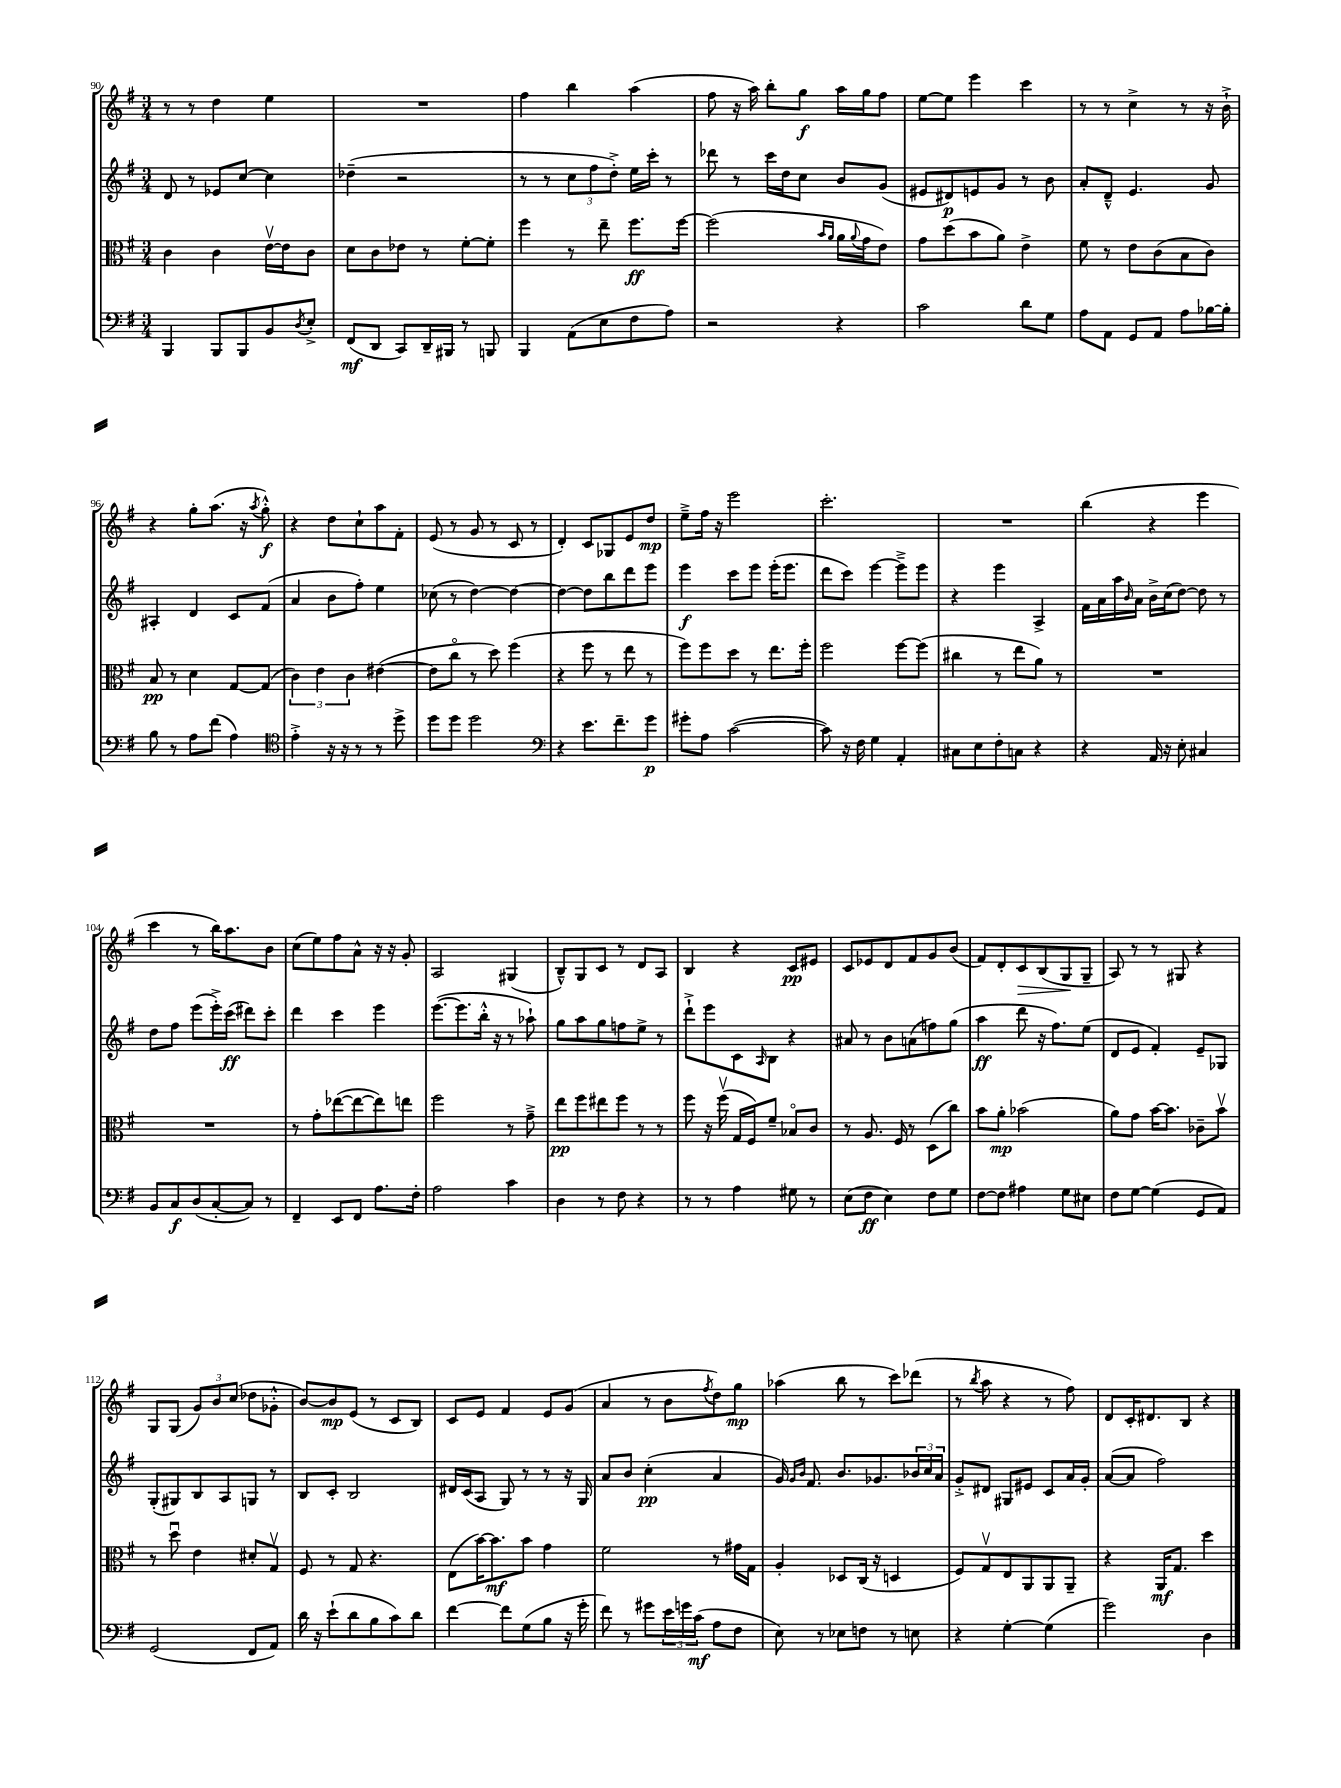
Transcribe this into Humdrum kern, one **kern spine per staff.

**kern	**dynam	**kern	**dynam	**kern	**dynam	**kern	**dynam
*part4	*part4	*part3	*part3	*part2	*part2	*part1	*part1
*staff4	*staff4	*staff3	*staff3	*staff2	*staff2	*staff1	*staff1
*clefF4	*	*clefC3	*	*clefG2	*	*clefG2	*
*k[f#]	*	*k[f#]	*	*k[f#]	*	*k[f#]	*
*M3/4	*	*M3/4	*	*M3/4	*	*M3/4	*
=90	=90	=90	=90	=90	=90	=90	=90
4BBB/	.	4c\	.	8d/	.	8r	.
.	.	.	.	8r	.	8r	.
8BBB/L	.	4c\	.	8e-X/L	.	4dd\	.
8BBB/	.	.	.	[8cc/J	.	.	.
8BB/	.	[16ev\LL	.	4cc\]	.	4ee\	.
.	.	16e\J]	.	.	.	.	.
8qD/	.	.	.	.	.	.	.
8E'^/J	.	8c\J	.	.	.	.	.
=91	=91	=91	=91	=91	=91	=91	=91
(8FF#/L	mf	8d\L	.	(4dd-X~\	.	2.r	.
8DD/J	.	8c\	.	.	.	.	.
8CC/L)	.	8e-X\J	.	2r	.	.	.
16DD~/L	.	8r	.	.	.	.	.
16BBB#X/JJ	.	.	.	.	.	.	.
8r	.	[8f#'\L	.	.	.	.	.
8BBBn/	.	8f#'\J]	.	.	.	.	.
=92	=92	=92	=92	=92	=92	=92	=92
4BBB/	.	4ff#\	.	8r	.	4ff#\	.
.	.	.	.	8r	.	.	.
(8AA\L	.	8r	.	12cc\L	.	4bb\	.
.	.	.	.	12ff#\	.	.	.
8E\	.	8ee~\	.	.	.	.	.
.	.	.	.	12dd'^\J)	.	.	.
8F#\	.	8.ff#\L	ff	16ee\LL	.	(4aa\	.
.	.	.	.	16ccc'\JJ	.	.	.
8A\J)	.	.	.	8r	.	.	.
.	.	[16ff#\Jk	.	.	.	.	.
=93	=93	=93	=93	=93	=93	=93	=93
2r	.	(2ff#\]	.	8ddd-X\	.	8ff#\	.
.	.	.	.	8r	.	16r	.
.	.	.	.	.	.	16aa\)	.
.	.	.	.	16ccc\LL	.	8bb'\L	.
.	.	.	.	16dd\J	.	.	.
.	.	.	.	8cc\J	.	8gg\J	f
.	.	16qqb/LL	.	.	.	.	.
.	.	16qqa/JJ	.	.	.	.	.
4r	.	16a\LL	.	8b/L	.	16aa\LL	.
.	.	8qqa/	.	.	.	.	.
.	.	16g\J	.	.	.	16gg\J	.
.	.	8e\J)	.	(8g/J	.	8ff#\J	.
=94	=94	=94	=94	=94	=94	=94	=94
2c\	.	8g\L	.	8e#X/L	.	[8ee\L	.
.	.	(8dd\	.	8d#X/)	p	8ee\J]	.
.	.	8b\	.	8en/	.	4eee\	.
.	.	8a\J)	.	8g/J	.	.	.
8d\L	.	4e^\	.	8r	.	4ccc\	.
8G\J	.	.	.	8b\	.	.	.
=95	=95	=95	=95	=95	=95	=95	=95
8A\L	.	8f#\	.	8a'/L	.	8r	.
8AA\J	.	8r	.	8d~^^/J	.	8r	.
8GG/L	.	8e\L	.	4.e/	.	4cc^\	.
8AA/J	.	(8c\	.	.	.	.	.
8A\L	.	8B\	.	.	.	8r	.
[16B-X\L	.	8c\J)	.	8g/	.	16r	.
16B-'\JJ]	.	.	.	.	.	16b`^\	.
!!LO:LB:g=z
=96	=96	=96	=96	=96	=96	=96	=96
8B\	.	8B/	pp	4A#X'/	.	4r	.
8r	.	8r	.	.	.	.	.
8A\L	.	4d\	.	4d/	.	8gg'\L	.
(8f#\J	.	.	.	.	.	(8.aa\J	.
4A\)	.	[8G/L	.	8c/L	.	.	.
.	.	.	.	.	.	16r	.
.	.	.	.	.	.	8qaa/	.
.	.	(8G/J]	.	(8f#/J	.	8gg'^^\)	f
=97	=97	=97	=97	=97	=97	=97	=97
*clefC4	*	*	*	*	*	*	*
4e'^\	.	6c\)	.	4a/	.	4r	.
.	.	6e\	.	.	.	.	.
16r	.	.	.	8b\L	.	8dd\L	.
16r	.	.	.	.	.	.	.
.	.	6c\	.	.	.	.	.
8r	.	.	.	8ff#'\J)	.	8cc`\	.
8r	.	([4e#X\	.	4ee\	.	8aa\	.
8dd^\	.	.	.	.	.	8f#'\J	.
=98	=98	=98	=98	=98	=98	=98	=98
8dd\L	.	8e#\L]	.	(8cc-X\	.	(8e/	.
8dd\J	.	8cc\J	.	8r	.	8r	.
2dd\	.	8r	.	[4dd\)	.	8g/	.
.	.	8dd\)	.	.	.	8r	.
.	.	(4ff#\	.	4dd\_	.	8c/	.
.	.	.	.	.	.	8r	.
=99	=99	=99	=99	=99	=99	=99	=99
*clefF4	*	*	*	*	*	*	*
4r	.	4r	.	4dd\_	.	4d'/)	.
8.e\L	.	8ff#\	.	8dd\L]	.	8c/L	.
.	.	8r	.	8bb\	.	8G-X/	.
8.f#~\	.	.	.	.	.	.	.
.	.	8ee\	.	8ddd\	.	8e/	.
8g\J	p	8r	.	8eee\J	.	8dd/J	mp
=100	=100	=100	=100	=100	=100	=100	=100
8g#X'\L	.	8ff#\L)	.	4eee\	f	8ee~^\L	.
8A\J	.	8ff#\	.	.	.	16ff#\Jk	.
.	.	.	.	.	.	16r	.
([2c\	.	8dd\J	.	8ccc\L	.	2eee\	.
.	.	8r	.	8eee\J	.	.	.
.	.	8.ee\L	.	(16eee'\KL	.	.	.
.	.	.	.	8.eee\J	.	.	.
.	.	16ff#'\Jk	.	.	.	.	.
=101	=101	=101	=101	=101	=101	=101	=101
8c\])	.	2ff#\	.	8ddd\L	.	2.ccc'\	.
16r	.	.	.	8ccc\J)	.	.	.
16F#\	.	.	.	.	.	.	.
4G\	.	.	.	[4eee\	.	.	.
4AA'/	.	[8ff#\L	.	8eee~^\L]	.	.	.
.	.	(8ff#\J]	.	8eee\J	.	.	.
=102	=102	=102	=102	=102	=102	=102	=102
8C#X\L	.	4cc#X\	.	4r	.	2.r	.
8E\	.	.	.	.	.	.	.
8F#'\	.	8r	.	4eee\	.	.	.
8Cn\J	.	8ee\L	.	.	.	.	.
4r	.	8a\J)	.	4A^/	.	.	.
.	.	8r	.	.	.	.	.
=103	=103	=103	=103	=103	=103	=103	=103
4r	.	2.r	.	16f#\LL	.	(4bb\	.
.	.	.	.	16a\	.	.	.
.	.	.	.	16aa\	.	.	.
.	.	.	.	16qqb/	.	.	.
.	.	.	.	16a\JJ	.	.	.
16AA/	.	.	.	16b^\LL	.	4r	.
16r	.	.	.	(16cc\J	.	.	.
8E'\	.	.	.	[8dd\J)	.	.	.
4C#X/	.	.	.	8dd\]	.	4eee\	.
.	.	.	.	8r	.	.	.
!!LO:LB:g=z
=104	=104	=104	=104	=104	=104	=104	=104
8BB/L	.	2.r	.	8dd\L	.	4ccc\	.
8C/	f	.	.	8ff#\J	.	.	.
(8D/	.	.	.	(8eee\L	.	8r	.
[8C'/	.	.	.	16eee'^\L)	.	16bb\KL)	.
.	.	.	.	(16ccc\JJ	ff	8.aa\	.
8C/J])	.	.	.	8ddd#X\L)	.	.	.
8r	.	.	.	8ccc'\J	.	8b\J	.
=105	=105	=105	=105	=105	=105	=105	=105
4FF#~/	.	8r	.	4ddd\	.	(8cc\L	.
.	.	8g'\L	.	.	.	8ee\)	.
8EE/L	.	([8ee-X\	.	4ccc\	.	8ff#\	.
8FF#/J	.	8ee-\_	.	.	.	8a^^\J	.
8.A\L	.	8ee-\])	.	4eee\	.	16r	.
.	.	.	.	.	.	16r	.
.	.	8een\J	.	.	.	8g'/	.
16F#'\Jk	.	.	.	.	.	.	.
=106	=106	=106	=106	=106	=106	=106	=106
2A\	.	2ff#\	.	([8.eee\L	.	2A/	.
.	.	.	.	8.eee\]	.	.	.
.	.	.	.	16bb'^^\Jk	.	.	.
.	.	.	.	16r	.	.	.
4c\	.	8r	.	8r	.	(4G#X/	.
.	.	8g~^\	.	8aa-X`\)	.	.	.
=107	=107	=107	=107	=107	=107	=107	=107
4D\	.	8ee\L	pp	8gg\L	.	8B~^^/L)	.
.	.	8ff#\	.	8aa\	.	8G/	.
8r	.	8ee#X\	.	8gg\	.	8c/J	.
8F#\	.	8ff#\J	.	8ffn\	.	8r	.
4r	.	8r	.	8ee^\J	.	8d/L	.
.	.	8r	.	8r	.	8A/J	.
=108	=108	=108	=108	=108	=108	=108	=108
8r	.	8ff#\	.	8ddd`^\L	.	4B/	.
8r	.	16r	.	8eee\	.	.	.
.	.	(16ff#v\	.	.	.	.	.
4A\	.	16G/LL	.	8c\	.	4r	.
.	.	16F#/J)	.	.	.	.	.
.	.	.	.	16qqA/	.	.	.
.	.	8f#~/J	.	8B\J	.	.	.
8G#X\	.	8B-X/L	.	4r	.	8c/L	pp
8r	.	8c/J	.	.	.	8e#X/J	.
=109	=109	=109	=109	=109	=109	=109	=109
(8E\L	.	8r	.	8a#X/	.	8c/L	.
8F#\J	ff	8.A/	.	8r	.	8e-X/	.
4E\)	.	.	.	8b\L	.	8d/	.
.	.	16F#/	.	.	.	.	.
.	.	8r	.	(8an\	.	8f#/	.
8F#\L	.	(8D\L	.	8ffn\)	.	8g/	.
8G\J	.	8cc\J)	.	(8gg\J	.	(8b/J	.
=110	=110	=110	=110	=110	=110	=110	=110
[8F#\L	.	8b\L	.	4aa\	ff	8f#/L)	.
8F#\J]	.	8a'\J	mp	.	.	8d'/	.
!	!	!	!	!	!	!	!LO:HP:b
4A#X\	.	(2b-X\	.	8ddd\	.	8c/	>
.	.	.	.	16r	.	(8B/	.
.	.	.	.	8.ff#\L)	.	.	.
8G\L	.	.	.	.	.	8G/	.
8E#X\J	.	.	.	(8ee\J	.	8G~/J	]
=111	=111	=111	=111	=111	=111	=111	=111
8F#\L	.	8a\L)	.	8d/L	.	8A/)	.
[8G\J	.	8g\J	.	8e/J	.	8r	.
(4G\]	.	[16b\KL	.	4f#'/)	.	8r	.
.	.	8.b\J]	.	.	.	.	.
.	.	.	.	.	.	8G#X/	.
8GG/L	.	8c-X~\L	.	8e~/L	.	4r	.
8AA/J)	.	8bv\J	.	8G-X/J	.	.	.
!!LO:LB:g=z
=112	=112	=112	=112	=112	=112	=112	=112
(2GG/	.	8r	.	(8G'/L	.	8G/L	.
.	.	8ddu\	.	8G#X/)	.	(8G/J	.
.	.	4e\	.	8B/	.	12g/L)	.
.	.	.	.	.	.	12b/	.
.	.	.	.	8A/	.	.	.
.	.	.	.	.	.	(12cc/J	.
8FF#/L	.	8d#X'/L	.	8Gn/J	.	8dd-X\L	.
8AA/J)	.	8Gv/J	.	8r	.	8g-X'^^\J	.
=113	=113	=113	=113	=113	=113	=113	=113
16d\	.	8F#/	.	8B/L	.	[8b/L)	.
16r	.	.	.	.	.	.	.
(8e`\L	.	8r	.	8c'/J	.	8b/]	mp
8d\	.	8G/	.	2B/	.	(8e/J	.
8B\	.	4.r	.	.	.	8r	.
8c\)	.	.	.	.	.	8c/L	.
8d\J	.	.	.	.	.	8B/J)	.
=114	=114	=114	=114	=114	=114	=114	=114
[4f#\	.	(8E\L	.	16d#X/LL	.	8c/L	.
.	.	.	.	(16c/J	.	.	.
.	.	[16b\K)	.	8A/J	.	8e/J	.
.	.	8.b\]	mf	.	.	.	.
8f#\L]	.	.	.	8G/)	.	4f#/	.
(8G\	.	8b\J	.	8r	.	.	.
8B\J	.	4g\	.	8r	.	8e/L	.
16r	.	.	.	16r	.	(8g/J	.
16g'\	.	.	.	16G/	.	.	.
=115	=115	=115	=115	=115	=115	=115	=115
8f#\)	.	2f#\	.	8a/L	.	4a/	.
8r	.	.	.	8b/J	.	.	.
8g#X\L	.	.	.	(4cc'\	pp	8r	.
24e\L	.	.	.	.	.	8b\L	.
24gn\	.	.	.	.	.	.	.
(24c\JJ	mf	.	.	.	.	.	.
.	.	.	.	.	.	8qff#/	.
8A\L	.	8r	.	4a/	.	8dd\)	.
8F#\J	.	16g#X\LL	.	.	.	8gg\J	mp
.	.	16G\JJ	.	.	.	.	.
=116	=116	=116	=116	=116	=116	=116	=116
8E\)	.	4A'/	.	16g/)	.	(4aa-X\	.
.	.	.	.	16qqg/LL	.	.	.
.	.	.	.	16qqb/JJ	.	.	.
.	.	.	.	8.f#/	.	.	.
8r	.	.	.	.	.	.	.
8E-X\L	.	8D-X/L	.	8.b/L	.	8bb\	.
8Fn\J	.	(16C/Jk	.	.	.	8r	.
.	.	16r	.	8.g-X/	.	.	.
8r	.	4Dn/	.	.	.	8ccc\L)	.
8En\	.	.	.	24b-X/L	.	(8ddd-X\J	.
.	.	.	.	24cc/	.	.	.
.	.	.	.	24a/JJ	.	.	.
=117	=117	=117	=117	=117	=117	=117	=117
4r	.	8F#/L)	.	8g'^/L	.	8r	.
.	.	.	.	.	.	8qbb/	.
.	.	8Gv/	.	8d#X/J	.	8aa\	.
[4G'\	.	8E/	.	8G#X/L	.	4r	.
.	.	8AA/	.	8e#X/J	.	.	.
(4G\]	.	8AA/	.	8c/L	.	8r	.
.	.	8AA~/J	.	16a/L	.	8ff#\)	.
.	.	.	.	16g'/JJ	.	.	.
=118	=118	=118	=118	=118	=118	=118	=118
2g\)	.	4r	.	([8a/L	.	8d/L	.
.	.	.	.	8a/J]	.	16c'/K	.
.	.	.	.	.	.	8.d#X/	.
.	.	16AA/KL	mf	2ff#\)	.	.	.
.	.	8.G/J	.	.	.	.	.
.	.	.	.	.	.	8B/J	.
4D\	.	4dd\	.	.	.	4r	.
==	==	==	==	==	==	==	==
*-	*-	*-	*-	*-	*-	*-	*-
